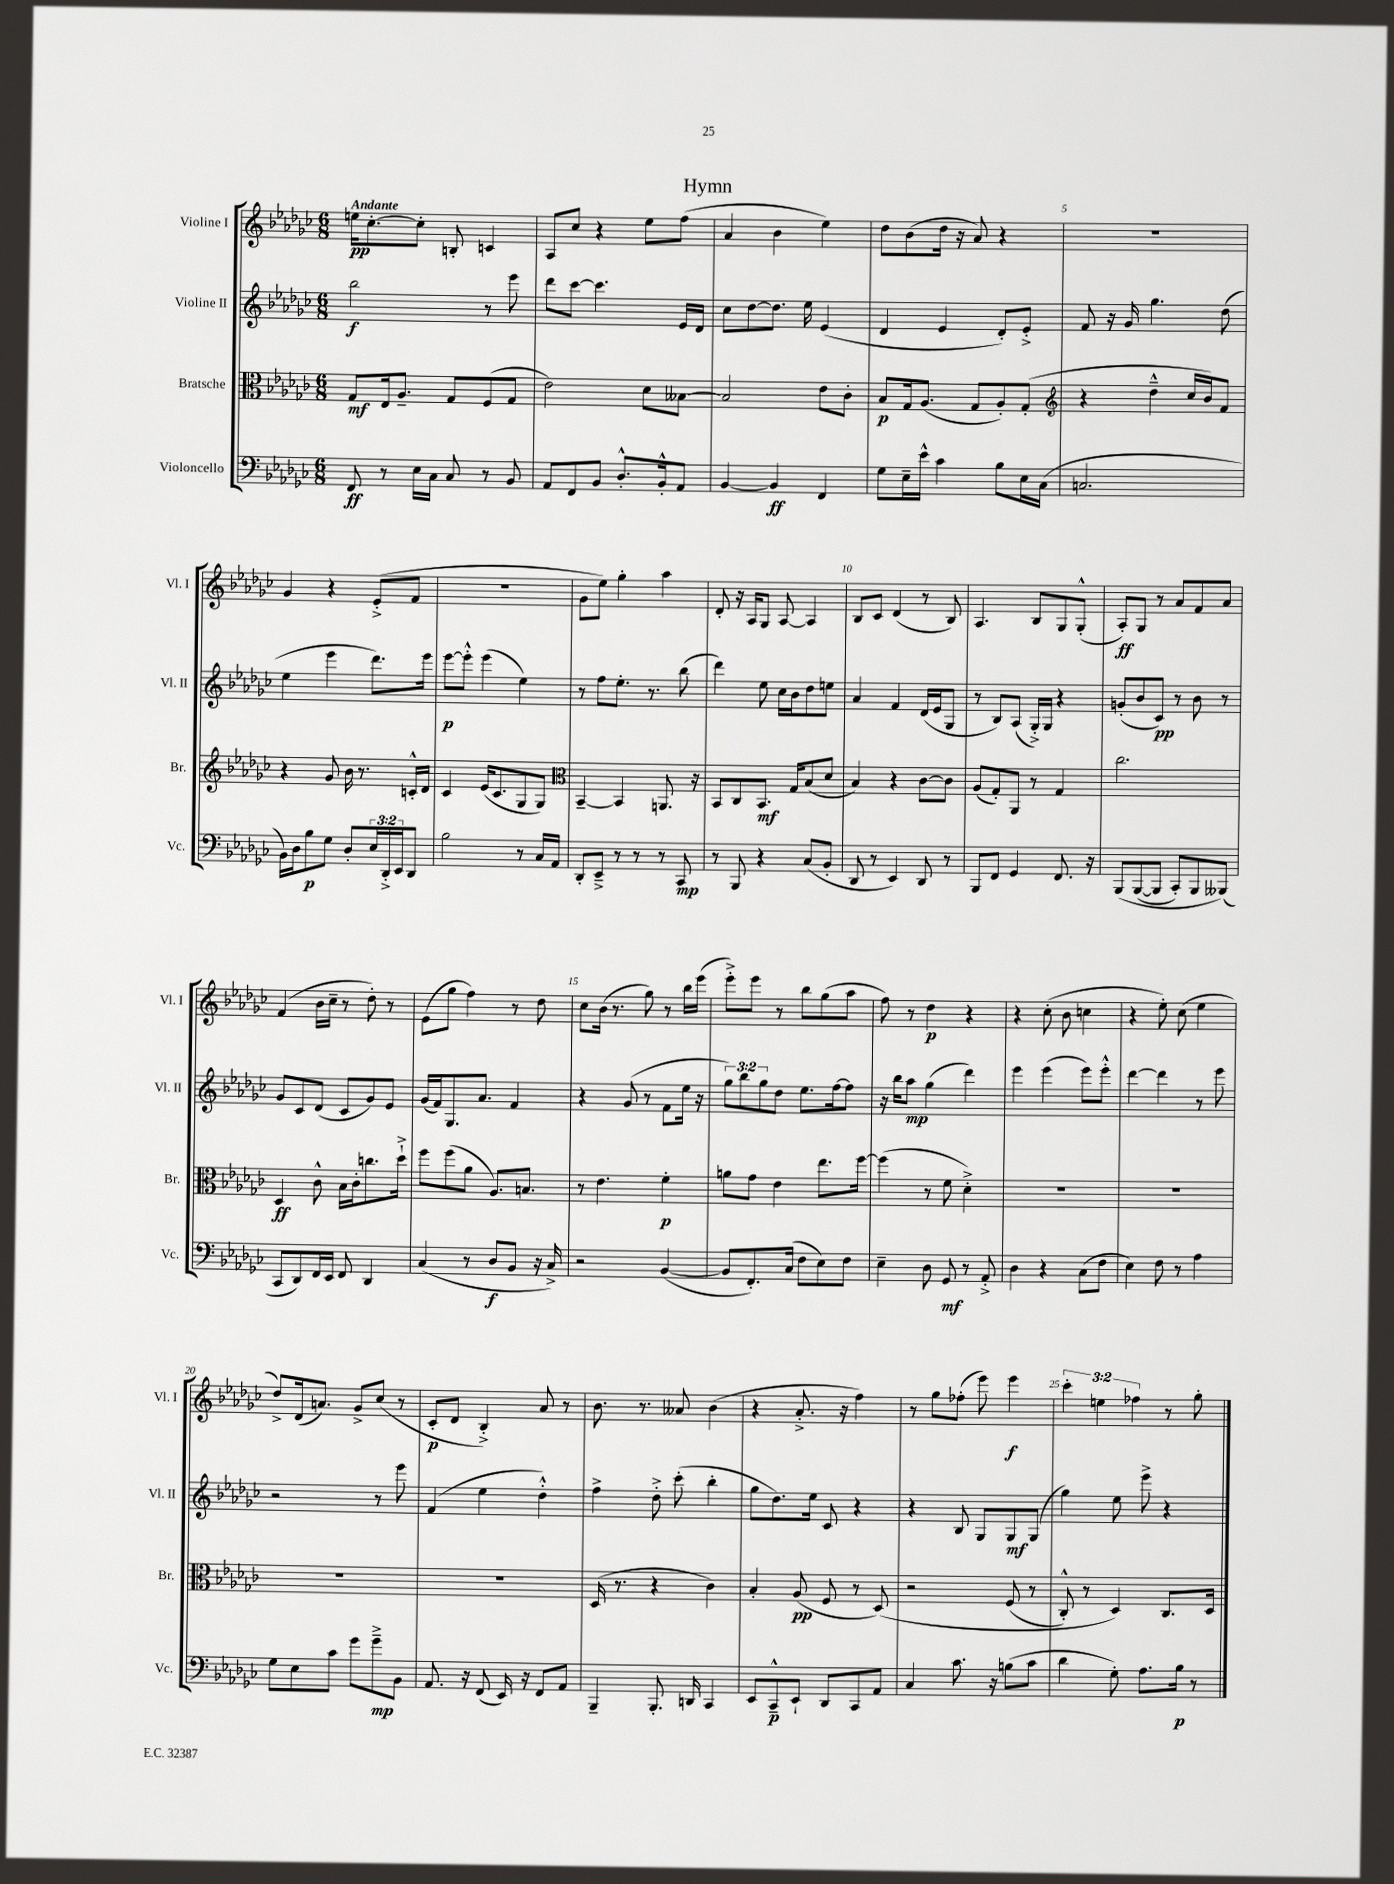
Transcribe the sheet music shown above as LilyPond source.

\header { title = "Hymn" }
<<
\new StaffGroup <<
\new Staff = "s0" \with { instrumentName = "Violine I" shortInstrumentName = "Vl. I" } {
    \clef treble \key ges \major \numericTimeSignature \time 6/8 \override Staff.TupletNumber.text = #tuplet-number::calc-fraction-text \tempo "Andante"
    e''16\pp ces''8.~-. ces''8-. b8-. c'4 |
    aes8 ces''8 r4 ees''8 f''8( |
    aes'4 bes'4 ees''4) |
    des''8 bes'8( des''16 r16 aes'8) r4 |
    R2. |
    ges'4 r4 ees'8-.->( f'8 |
    R2. |
    ges'8 ees''8) ges''4-. aes''4 |
    des'8-. r16 aes16 ges8 aes8~ aes4 |
    bes8 ces'8 des'4( r8 bes8) |
    aes4. bes8 ges8 ges8-.-^( |
    aes8-.\ff) ges8 r8 aes'8 f'8 aes'8 |
    f'4( bes'16 ces''16-- r8 des''8-.) r8 |
    ees'8( ges''8 f''4) r8 des''8 |
    ces''8 bes'16( r8. ges''8) r8 bes''16 ees'''16( |
    ees'''8-.->) ees'''8 r8 bes''8 ges''8( aes''8 |
    f''8) r8 des''4\p r4 |
    r4 ces''8-.( bes'8 c''4 |
    r4 ees''8-.) ces''8( ees''4 |
    des''8->) des'16( a'8.) ges'8-> ces''8( r8 |
    ces'8-.\p des'8 bes4-.->) aes'8 r8 |
    bes'8. r8. aeses'8 bes'4( |
    r4 aes'8.-.-> r16 f''4) |
    r8 ges''8 fes''8-.( ees'''8) ees'''4\f |
    \tuplet 3/2 { ces'''4-. e''4 fes''4 } r8 ges''8-. \bar "|." |
}
\new Staff = "s1" \with { instrumentName = "Violine II" shortInstrumentName = "Vl. II" } {
    \clef treble \key ges \major \numericTimeSignature \time 6/8 \override Staff.TupletNumber.text = #tuplet-number::calc-fraction-text
    bes''2\f r8 ees'''8 |
    des'''8 ces'''8~ ces'''4. ees'16 des'16 |
    ces''8 des''8~ des''8. ees''16 ees'4( |
    des'4 ees'4 des'8-.) ees'8-.-> |
    f'8 r16 ges'16 ges''4. des''8( |
    ees''4 ees'''4 des'''8.) ees'''16 |
    ees'''8~\p ees'''8-.-^ ees'''4( ees''4) |
    r8 f''8 ees''8.-. r8. bes''8( |
    des'''4) ees''8 ces''16 bes'16 des''8 e''8 |
    aes'4 f'4 des'16( ees'16 ges8 |
    r8 bes8) aes8( ges16-.->) ges16 r4 |
    g'8-.( bes'8 ces'8\pp) r8 bes'8 r8 |
    ges'8 ces'8 des'8( ces'8 ges'8) ees'8 |
    ges'16( f'16) ges8. aes'8. f'4 |
    r4 ges'8( r8 f'8 ees''16 r16 |
    \tuplet 3/2 { ges''8) bes''8 ges''8 } des''8 ees''8. f''16~ f''8 |
    r16 bes''16 aes''8\mp ges''4( des'''4) |
    ees'''4 ees'''4( ees'''8) ees'''8-.-^ |
    des'''4~ des'''4 r8 ees'''8 |
    r2 r8 ees'''8 |
    f'4( ees''4 des''4-.-^) |
    f''4-> des''8-.-> ces'''8-.( bes''4-. |
    ges''8 des''8.) ees''16 ces'8 r4 |
    r4 bes8 ges8 ges8\mf ges8( |
    ges''4) ees''8 ees'''8-> r4 \bar "|." |
}
\new Staff = "s2" \with { instrumentName = "Bratsche" shortInstrumentName = "Br." } {
    \clef alto \key ges \major \numericTimeSignature \time 6/8
    ges8\mf ees16 aes8.-- ges8 f8( ges8 |
    ees'2) des'8 beses8~ |
    beses2 ees'8 ces'8-. |
    bes8\p ges16 aes8.( ges8 aes8-.) ges8-.( |
    \clef treble r4 des''4---^ ces''16 bes'16) f'8 |
    r4 ges'8 bes'16 r8. c'16-.-^ des'16 |
    ces'4 ees'16( ces'8. ges8 ges8) |
    \clef alto bes,4~-- bes,4 a,8. r16 |
    bes,8 ces8 bes,8.\mf ges16 bes8( des'8 |
    bes4) r4 ces'8~ ces'8 |
    aes8( ges8-.) aes,8 r8 ges4 |
    ces''2. |
    des4\ff ces'8-^ bes16 ces'16-. c''8. des''16-!-> |
    f''8 f''8( aes'8 aes8.) b8. |
    r8 ees'4. f'4-.\p |
    a'8 ges'8 ees'4 ees''8. f''16~ |
    f''4( r8 f'8 des'4-.->) |
    R2. |
    R2. |
    R2. |
    R2. |
    des16( r8. r4 ces'4) |
    bes4-. aes8\pp( f8 r8 des8)\( |
    r2 f8( r8 |
    ces8-.-^) r8 des4\) ces8. des16 \bar "|." |
}
\new Staff = "s3" \with { instrumentName = "Violoncello" shortInstrumentName = "Vc." } {
    \clef bass \key ges \major \numericTimeSignature \time 6/8 \override Staff.TupletNumber.text = #tuplet-number::calc-fraction-text
    f,8\ff r8 ees16 ces16 ces8 r8 bes,8 |
    aes,8 f,8 bes,8 des8.-.-^ bes,16-.-^ aes,8 |
    bes,4~ bes,4\ff f,4 |
    ges8 ees16-- ees'16-^ ces'4 bes8 ees16 ces16( |
    c2. |
    bes,16) des16 bes8\p ges8 des8-. \tuplet 3/2 { ees16 des,16-.-> ees,16 } des,8 |
    bes2 r8 ces16 aes,16 |
    des,8-. ees,8---> r8 r8 r8 ces,8\mp |
    r8 bes,,8 r4 ces8( bes,8-. |
    des,8 r8 ees,4) des,8 r8 |
    bes,,8 f,8 ges,4 f,8. r16 |
    bes,,8\( bes,,8~( bes,,8 ces,8-.) bes,,8 beses,,8(\) |
    ces,8 des,8) f,16 ees,16 f,8 des,4 |
    ces4( r8 des8\f bes,8 r16 ces16->) |
    r2 bes,4~( |
    bes,8 f,8.-.) ces16( f8 ees8) f8 |
    ees4-- des8 ges,8\mf r8 aes,8-.-> |
    des4 r4 ces8( f8 |
    ees4) f8 r8 aes4 |
    ges8 ees8 ces'8 ges'8 ges'8--->\mp bes,8 |
    aes,8. r16 f,8( ees,16) r16 f,8 aes,8 |
    bes,,4-- bes,,8.-. d,16 ces,4 |
    ees,8 ces,8---^\p ees,8-! des,8 ces,8 aes,8 |
    ces4 ces'8. r16 b8( ces'8 |
    des'4 ges8-.) aes8. bes16\p r8 \bar "|." |
}
>>
>>
\layout { \context { \Score \override BarNumber.break-visibility = ##(#f #t #t) barNumberVisibility = #(every-nth-bar-number-visible 5) } }
